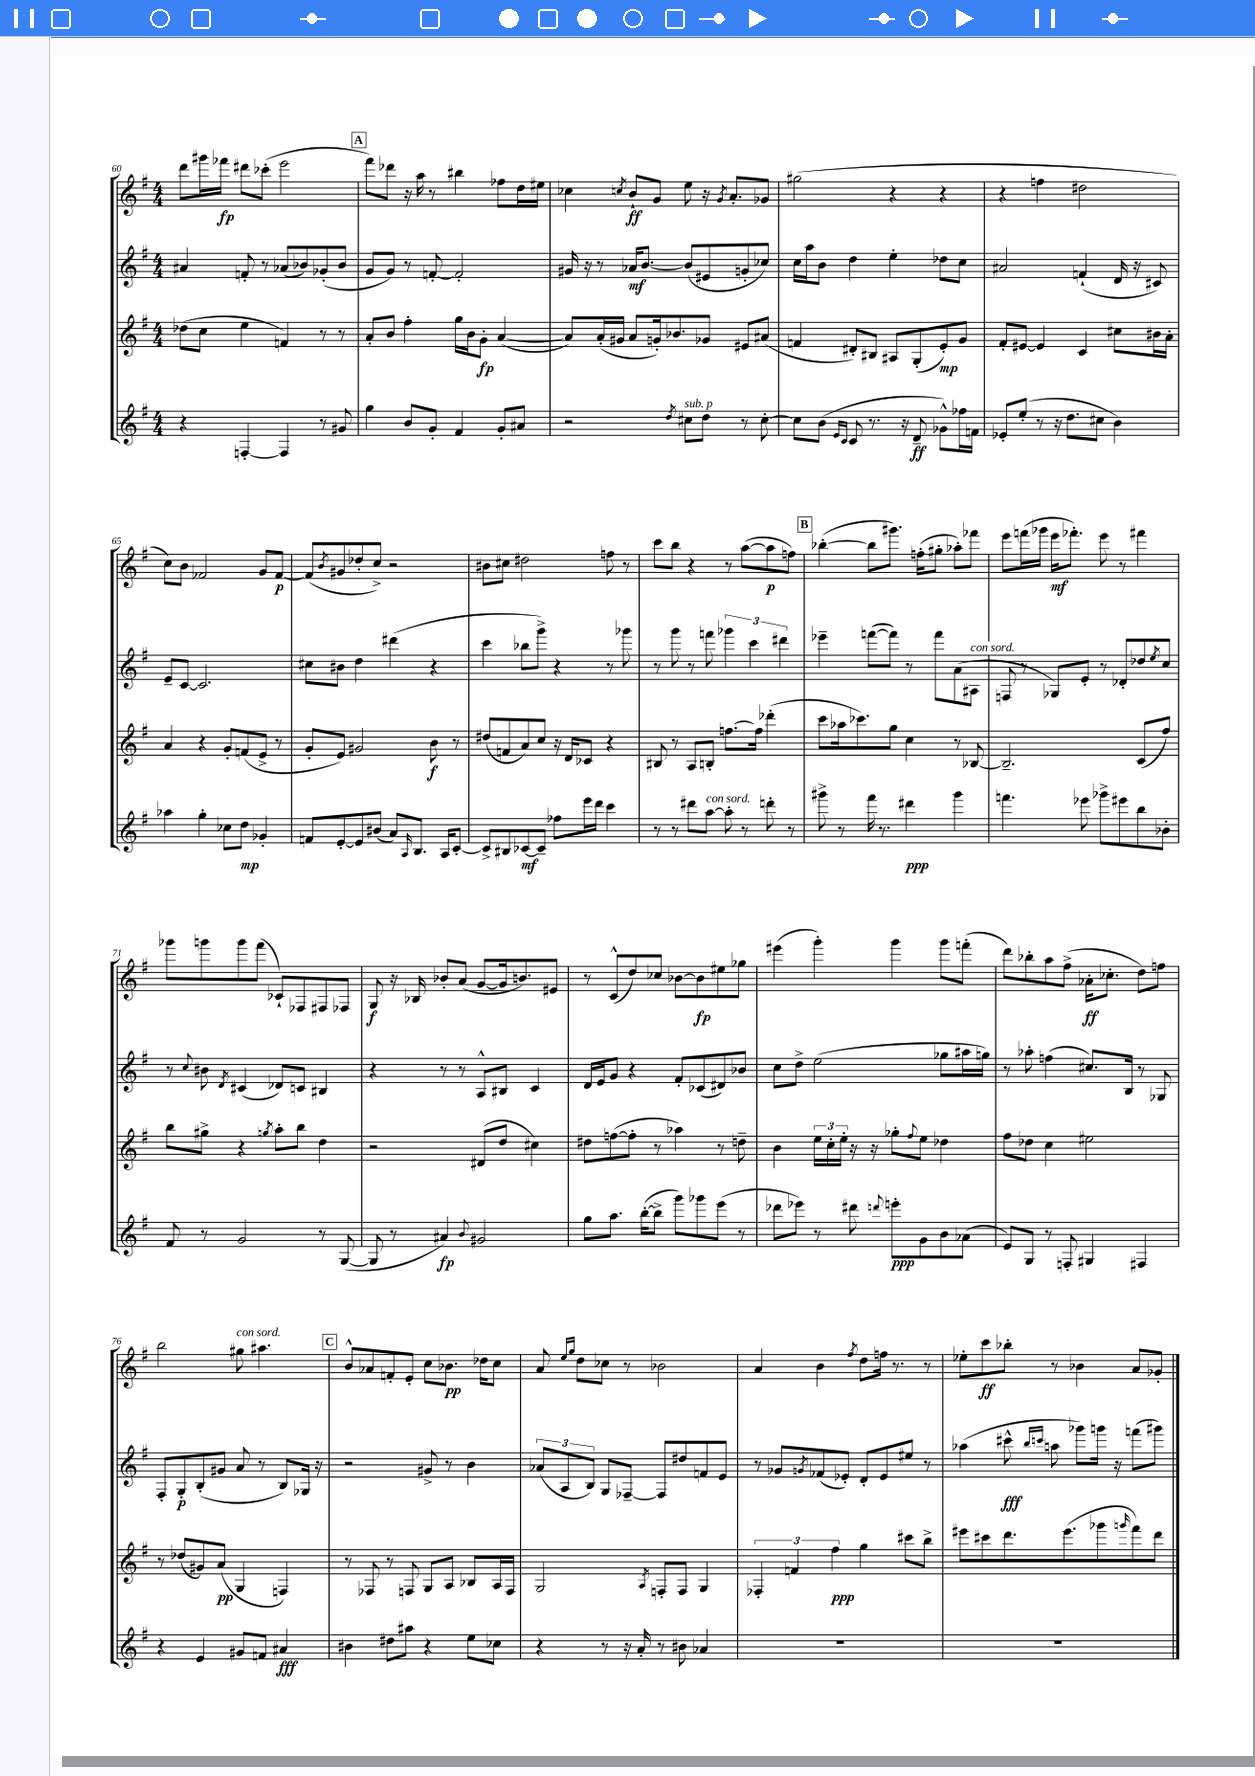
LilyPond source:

<<
\new StaffGroup <<
\new Staff = "s0" {
    \clef treble \key g \major \numericTimeSignature \time 4/4
    d'''8 gis'''16 fes'''16\fp dis'''8 ces'''8-.( e'''2 |
    \mark \markup { \box "A" } fis'''8) des'''8 r16 a''16 r8 bis''4 fes''8 d''16 eis''16 |
    ces''4 \acciaccatura { c''8 } b'8-!\ff g'8 e''8 r16 \acciaccatura { g'8 } a'8.-. ges'8 |
    gis''2( r4 r4 |
    r4 f''4 dis''2 |
    c''8) b'8 fes'2 g'8 fes'8~\p |
    fes'8( \acciaccatura { b'8 } gis'8 des''8-. c''8->) r2 |
    bis'8 cis''8 dis''2 f''8 r8 |
    c'''8 b''8 r4 r8 a''8~( a''8\p f''8) |
    \mark \markup { \box "B" } bes''4~-.( bes''8 gis'''8.) f''16-.( gis''8-. aes''8-.) fes'''8 |
    e'''8 f'''16( ges'''16 e'''16\mf fes'''8.-.) e'''8 r8 fis'''4 |
    ges'''8 g'''8 g'''8 fis'''8( ces'8-!) fes8 fis8 fes8 |
    g8\f r16 bes16 bes'8-. a'8( g'8~ g'16 b'8.) eis'8 |
    r8 c'8-^( d''8) ces''8 bes'8~ bes'8\fp eis''8 ges''8 |
    eis'''4( g'''4-.) g'''4 g'''8 f'''8-.( |
    d'''8) bes''8-. a''8 fis''8->( aes'16-.\ff ces''8.-. d''8) f''8 |
    b''2 gis''8^\markup { \italic "con sord." } ais''4. |
    \mark \markup { \box "C" } b'8-^ aes'8 f'8-. e'8-. c''8 bes'8.\pp des''16 c''8 |
    a'8 \grace { e''16 g''16 } d''8 ces''8 r8 bes'2 |
    a'4 b'4 \acciaccatura { fis''8 } d''8 f''16 r8. r8 |
    ees''8-. c'''8\ff bes''8-. r8 bes'4 a'8 ges'8-. \bar "|." |
}
\new Staff = "s1" {
    \clef treble \key g \major \numericTimeSignature \time 4/4
    ais'4 f'8-. r8 aes'8( bes'8) ges'8-.( bes'8 |
    \mark \markup { \box "A" } g'8 g'8) r8 f'8~-. f'2-. |
    gis'16 r16 r8 aes'16\mf b'8.~ b'8( eis'8 g'8-. ces''8) |
    c''16 a''16 b'8 d''4 e''4-. des''8 c''8 |
    ais'2 f'4-!( d'16 r16 cis'8) |
    e'8-- c'8~ c'2. |
    cis''8 bis'8 d''4 dis'''4( r4 |
    c'''4 bes''8 g'''8->) r4 r8 ges'''8 |
    r8 g'''8 r8 f'''8 \tuplet 3/2 { ges'''4 c'''4 dis'''4 } |
    \mark \markup { \box "B" } ees'''4-- f'''8~( f'''8) r8 f'''8 a'8( ais8^\markup { \italic "con sord." } |
    f8 r8 ges8) e'8-. r8 des'8-. des''8 \acciaccatura { e''8 } c''8 |
    r8 \appoggiatura { c''8 } bis'8 \acciaccatura { d'8 } cis'4( des'8) c'8 bis4 |
    r4 r8 r8 a8-^ bis8 c'4 |
    d'16 e'16 g'8 r4 fis'8-. ces'8( dis'8) bes'8 |
    c''8 d''8-> e''2( ges''8 ais''16 g''16) |
    r8 aes''8-. f''4( cis''8.) b16 r8 ges8 |
    fis8-. g8-.\p b8-.( gis'8 a'8 r8 b8) ges16 r16 |
    \mark \markup { \box "C" } r2 gis'8-> r8 b'4 |
    \tuplet 3/2 { aes'8( a8 b8) } g8 fes8~-- fes8 dis''8 f'8 e'8 |
    r8 ges'8 \acciaccatura { g'8 } fes'8( ees'8-.) d'8-. ees'8 eis''8 r8 |
    aes''4( cis'''8-^\fff \grace { b''16 c'''16 } a''8 ges'''8) g'''16 r16 f'''8( gis'''8) \bar "|." |
}
\new Staff = "s2" {
    \clef treble \key g \major \numericTimeSignature \time 4/4
    des''8( c''8 e''4 f'4) r8 r8 |
    \mark \markup { \box "A" } a'8-. b'8 fis''4-. g''16 b'16 g'8-.\fp a'4~( |
    a'8) a'16-.( gis'16 a'8 g'16-.) bes'8. ges'8 eis'8 ais'8( |
    f'4 dis'8-.) bis8 ais8 g8-.( e'8-.\mp) g'8 |
    fis'8-. eis'8~ eis'4 c'4 cis''8 bis'16 a'16-. |
    a'4 r4 g'8-. f'8( e'8-> r8 |
    g'8-. e'8) gis'2 b'8\f r8 |
    dis''8( f'8 a'8) c''8 r16 d'16 ces'8 r4 |
    bis8 r8 a8 b8-. f''8.~ f''16 des'''4-.( |
    \mark \markup { \box "B" } c'''8 aes''16 ces'''8.) g''8 c''4 r8 bes8~ |
    bes2.-- c'8( fis''8) |
    b''8 gis''8-> r4 \acciaccatura { g''8 } a''8-. b''8 d''4 |
    r2 dis'8( d''8 cis''4) |
    dis''8 f''8~( f''8-. r8 aes''4) r8 d''8-- |
    b'4 \tuplet 3/2 { e''16 c''16-. e''16-. } r16 r16 ges''8-. \appoggiatura { fis''8 } e''8 des''4 |
    fis''8 des''8 c''4 eis''2 |
    r8 des''8( gis'8) a'8\pp( g4 f4) |
    \mark \markup { \box "C" } r8 fes8 r8 f8 g8 a8 bes8 a16 f16 |
    g2 \acciaccatura { a8 } f8-. f8 g4 |
    \tuplet 3/2 { fes4-. f'4 fis''4\ppp } g''4 cis'''8 b''8-> |
    eis'''8 cis'''8 d'''8. eis'''8.( ges'''8 \grace { g'''16 } fis'''8) d'''8 \bar "|." |
}
\new Staff = "s3" {
    \clef treble \key g \major \numericTimeSignature \time 4/4
    r4 f4~-. f4 r8 gis'8 |
    \mark \markup { \box "A" } g''4 b'8 g'8-. fis'4 g'8-. ais'8 |
    r2 \acciaccatura { d''8 } cis''8^\markup { \italic "sub. p" } d''8 r8 cis''8~-. |
    cis''8 b'8( \grace { e'16 c'16 } c'8 r8. r16 d'8--\ff ges'8-^) fes''16 f'16 |
    ees'8-. e''8-.( r8 r16 d''8. cis''8 b'4) |
    aes''4 g''4-. ces''8 d''8\mp ges'4-. |
    f'8 e'8~-. e'8 bis'8( a'8) \grace { a16 } b8. a16 c'8~-. |
    c'8-> bis8 ces'8~\mf ces'8-- fes''8 e'''16 d'''16 c'''4 |
    r8 r8 dis'''8 a''8~^\markup { \italic "con sord." } a''8-. r8 d'''8-. r8 |
    \mark \markup { \box "B" } gis'''8-> r8 fis'''16 r8. dis'''4\ppp gis'''4 |
    f'''4. ees'''8 ges'''8-> eis'''8 b''8 bes'8-. |
    fis'8 r8 g'2 r8 g8~( |
    g8 r8 ais'4\fp) \appoggiatura { b'8 } gis'2 |
    g''8 a''8. b''16~-.( b''8-> g'''8) ges'''8 e'''8( r8 |
    des'''8 ees'''8) r8 dis'''8 \appoggiatura { d'''8 } e'''8-.\ppp g'8 b'8 aes'8( |
    e'8) g8 r8 f8-. gis4 fis4 |
    r4 e'4 gis'8 f'8 ais'4\fff |
    \mark \markup { \box "C" } bis'4 dis''8 ais''8 r4 e''8 ces''8 |
    r4 r8 r16 a'16-. r8 bis'8 aes'4 |
    R1 |
    R1 \bar "|." |
}
>>
>>
\layout { \context { \Score currentBarNumber = #60 } }
